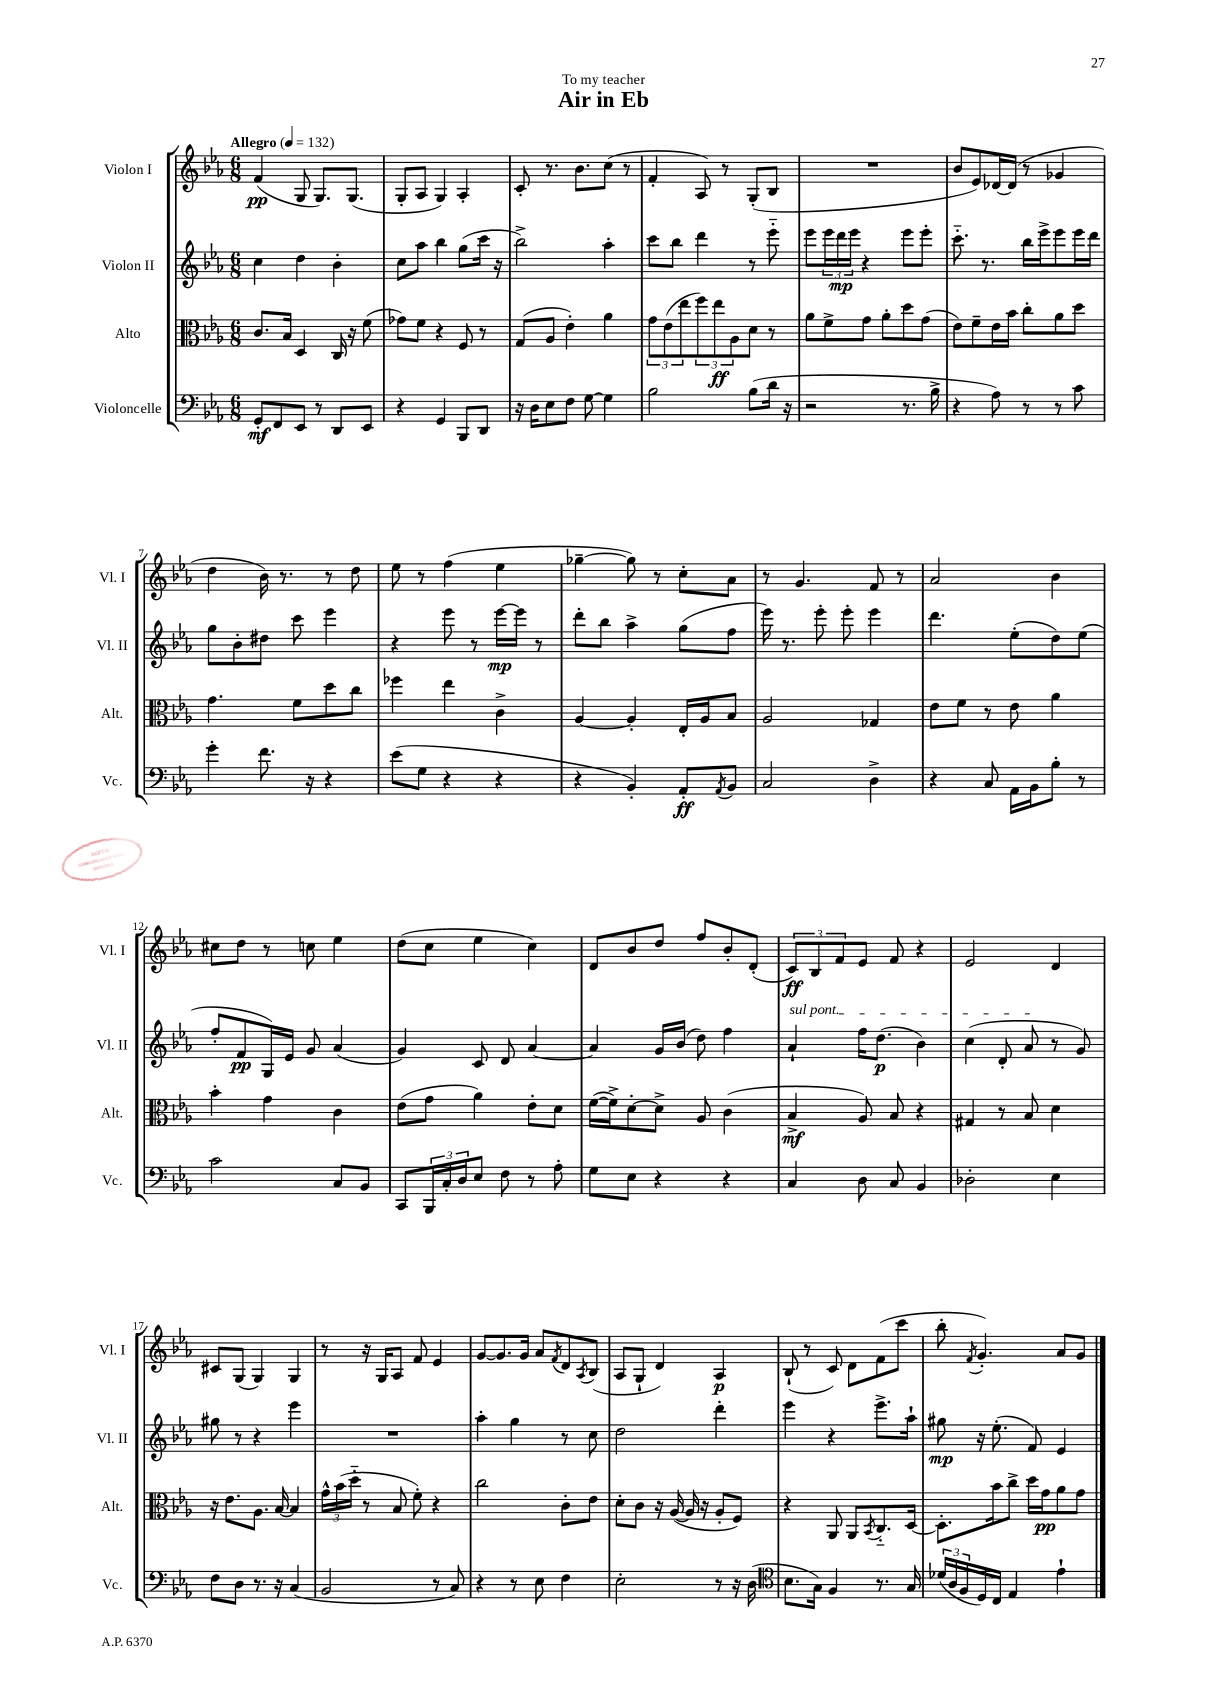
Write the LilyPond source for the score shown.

\header { title = "Air in Eb" dedication = "To my teacher" }
<<
\new StaffGroup <<
\new Staff = "s0" \with { instrumentName = "Violon I" shortInstrumentName = "Vl. I" } {
    \clef treble \key ees \major \numericTimeSignature \time 6/8 \tempo "Allegro" 4 = 132
    f'4\pp( g8 g8.) g8.( |
    g8-. aes8 g4) aes4-. |
    c'8-. r8. bes'8. c''8( r8 |
    f'4-. aes8) r8 g8-.( bes8 |
    R2. |
    bes'8 ees'8) des'16~ des'16( r8 ges'4 |
    d''4 bes'16) r8. r8 d''8 |
    ees''8 r8 f''4( ees''4 |
    ges''4~-- ges''8) r8 c''8-. aes'8 |
    r8 g'4. f'8 r8 |
    aes'2 bes'4 |
    cis''8 d''8 r8 c''8 ees''4 |
    d''8( c''8 ees''4 c''4) |
    d'8 bes'8 d''8 f''8 bes'8-. d'8-.( |
    \tuplet 3/2 { c'8\ff) bes8 f'8 } ees'8 f'8 r4 |
    ees'2 d'4 |
    cis'8 g8( g4) g4 |
    r8 r16 g16 aes8 f'8 ees'4 |
    g'8~ g'8. g'16 aes'8 \acciaccatura { f'8 } d'8 \acciaccatura { aes8 } bes8( |
    aes8 g8-! d'4) aes4\p |
    bes8-!( r8 c'8) d'8 f'8( c'''8 |
    bes''8-. \acciaccatura { f'8 } g'4.-.) aes'8 g'8 \bar "|." |
}
\new Staff = "s1" \with { instrumentName = "Violon II" shortInstrumentName = "Vl. II" } {
    \clef treble \key ees \major \numericTimeSignature \time 6/8
    c''4 d''4 bes'4-. |
    c''8 aes''8 bes''4 g''8( c'''16 r16 |
    bes''2->) aes''4-. |
    c'''8 bes''8 d'''4 r8 ees'''8-_ |
    ees'''8 \tuplet 3/2 { ees'''16 d'''16\mp ees'''16 } r4 ees'''8 ees'''8-. |
    c'''8.-_ r8. bes''16 ees'''16-> ees'''8 ees'''16 d'''16 |
    g''8 bes'8-. dis''8 c'''8 ees'''4 |
    r4 ees'''8 r8 ees'''16~\mp ees'''16 r8 |
    d'''8-. bes''8 aes''4-> g''8( f''8 |
    ees'''16) r8. ees'''8-. ees'''8-. ees'''4 |
    d'''4. ees''8-.( d''8) ees''8( |
    f''8-. f'8\pp g16) ees'16 g'8 aes'4( |
    g'4) c'8 d'8 aes'4~ |
    aes'4 g'16 bes'16( d''8) f''4 |
    \once \override TextSpanner.bound-details.left.text = \markup { \italic "sul pont." } aes'4-!\startTextSpan f''16 d''8.\p( bes'4) |
    c''4( d'8-. aes'8\stopTextSpan r8 g'8) |
    gis''8 r8 r4 ees'''4 |
    R2. |
    aes''4-. g''4 r8 c''8 |
    d''2 d'''4-. |
    ees'''4 r4 ees'''8.-> aes''16-! |
    gis''8\mp r16 ees''8.-.( f'8) ees'4 \bar "|." |
}
\new Staff = "s2" \with { instrumentName = "Alto" shortInstrumentName = "Alt." } {
    \clef alto \key ees \major \numericTimeSignature \time 6/8
    c'8. bes16 d4 c16 r16 f'8( |
    ges'8) f'8 r4 f8 r8 |
    g8( aes8 ees'4-.) aes'4 |
    \tuplet 3/2 { g'8 ees'8( ees''8 } \tuplet 3/2 { f''8) ees''8\ff aes8 } d'8 r8 |
    aes'8 f'8-> g'8 aes'8-. d''8 g'8( |
    ees'8) f'8-- ees'16 bes'16 c''8-. aes'8 d''8 |
    g'4. f'8 d''8 c''8 |
    fes''4 ees''4 c'4-> |
    aes4~ aes4-. ees16-. aes16 bes8 |
    aes2 ges4 |
    ees'8 f'8 r8 ees'8 aes'4 |
    bes'4-. g'4 c'4 |
    ees'8( g'8 aes'4) ees'8-. d'8 |
    f'16~( f'16->) d'8~-. d'8-> aes8 c'4( |
    bes4->\mf aes8) bes8 r4 |
    gis4 r8 bes8 d'4 |
    r16 ees'8. aes8. bes16~ bes4 |
    \tuplet 3/2 { g'16-^ bes'16( d''16-_ } r8 bes8 f'8-.) r4 |
    c''2 c'8-. ees'8 |
    d'8-. c'8 r16 aes16~( aes16 r16 aes8-. f8) |
    r4 aes,8 aes,8 \acciaccatura { bes,8 } c8.-_ d16~ |
    d8.-. bes'16 c''8-> d''16 g'16\pp aes'8 g'8 \bar "|." |
}
\new Staff = "s3" \with { instrumentName = "Violoncelle" shortInstrumentName = "Vc." } {
    \clef bass \key ees \major \numericTimeSignature \time 6/8
    g,8-.\mf f,8 ees,8 r8 d,8 ees,8 |
    r4 g,4 bes,,8 d,8 |
    r16 d16 ees8 f8 g8~ g4 |
    bes2 bes8( d'16 r16 |
    r2 r8. bes16-> |
    r4 aes8) r8 r8 c'8 |
    g'4-. f'8. r16 r4 |
    ees'8( g8 r4 r4 |
    r4 bes,4-.) aes,8-.\ff \acciaccatura { aes,8 } bes,8 |
    c2 d4-> |
    r4 c8 aes,16 bes,16 bes8-. r8 |
    c'2 c8 bes,8 |
    c,8 \tuplet 3/2 { bes,,16 c16-. d16 } ees8 f8 r8 aes8-. |
    g8 ees8 r4 r4 |
    c4 d8 c8 bes,4 |
    des2-. ees4 |
    f8 d8 r8. r16 c4( |
    bes,2 r8 c8) |
    r4 r8 ees8 f4 |
    ees2-. r8 r16 d16( |
    \clef tenor bes8. g16) f4 r8. g16 |
    \tuplet 3/2 { des'16( aes16 f16 } d16) c16 ees4 ees'4-! \bar "|." |
}
>>
>>
